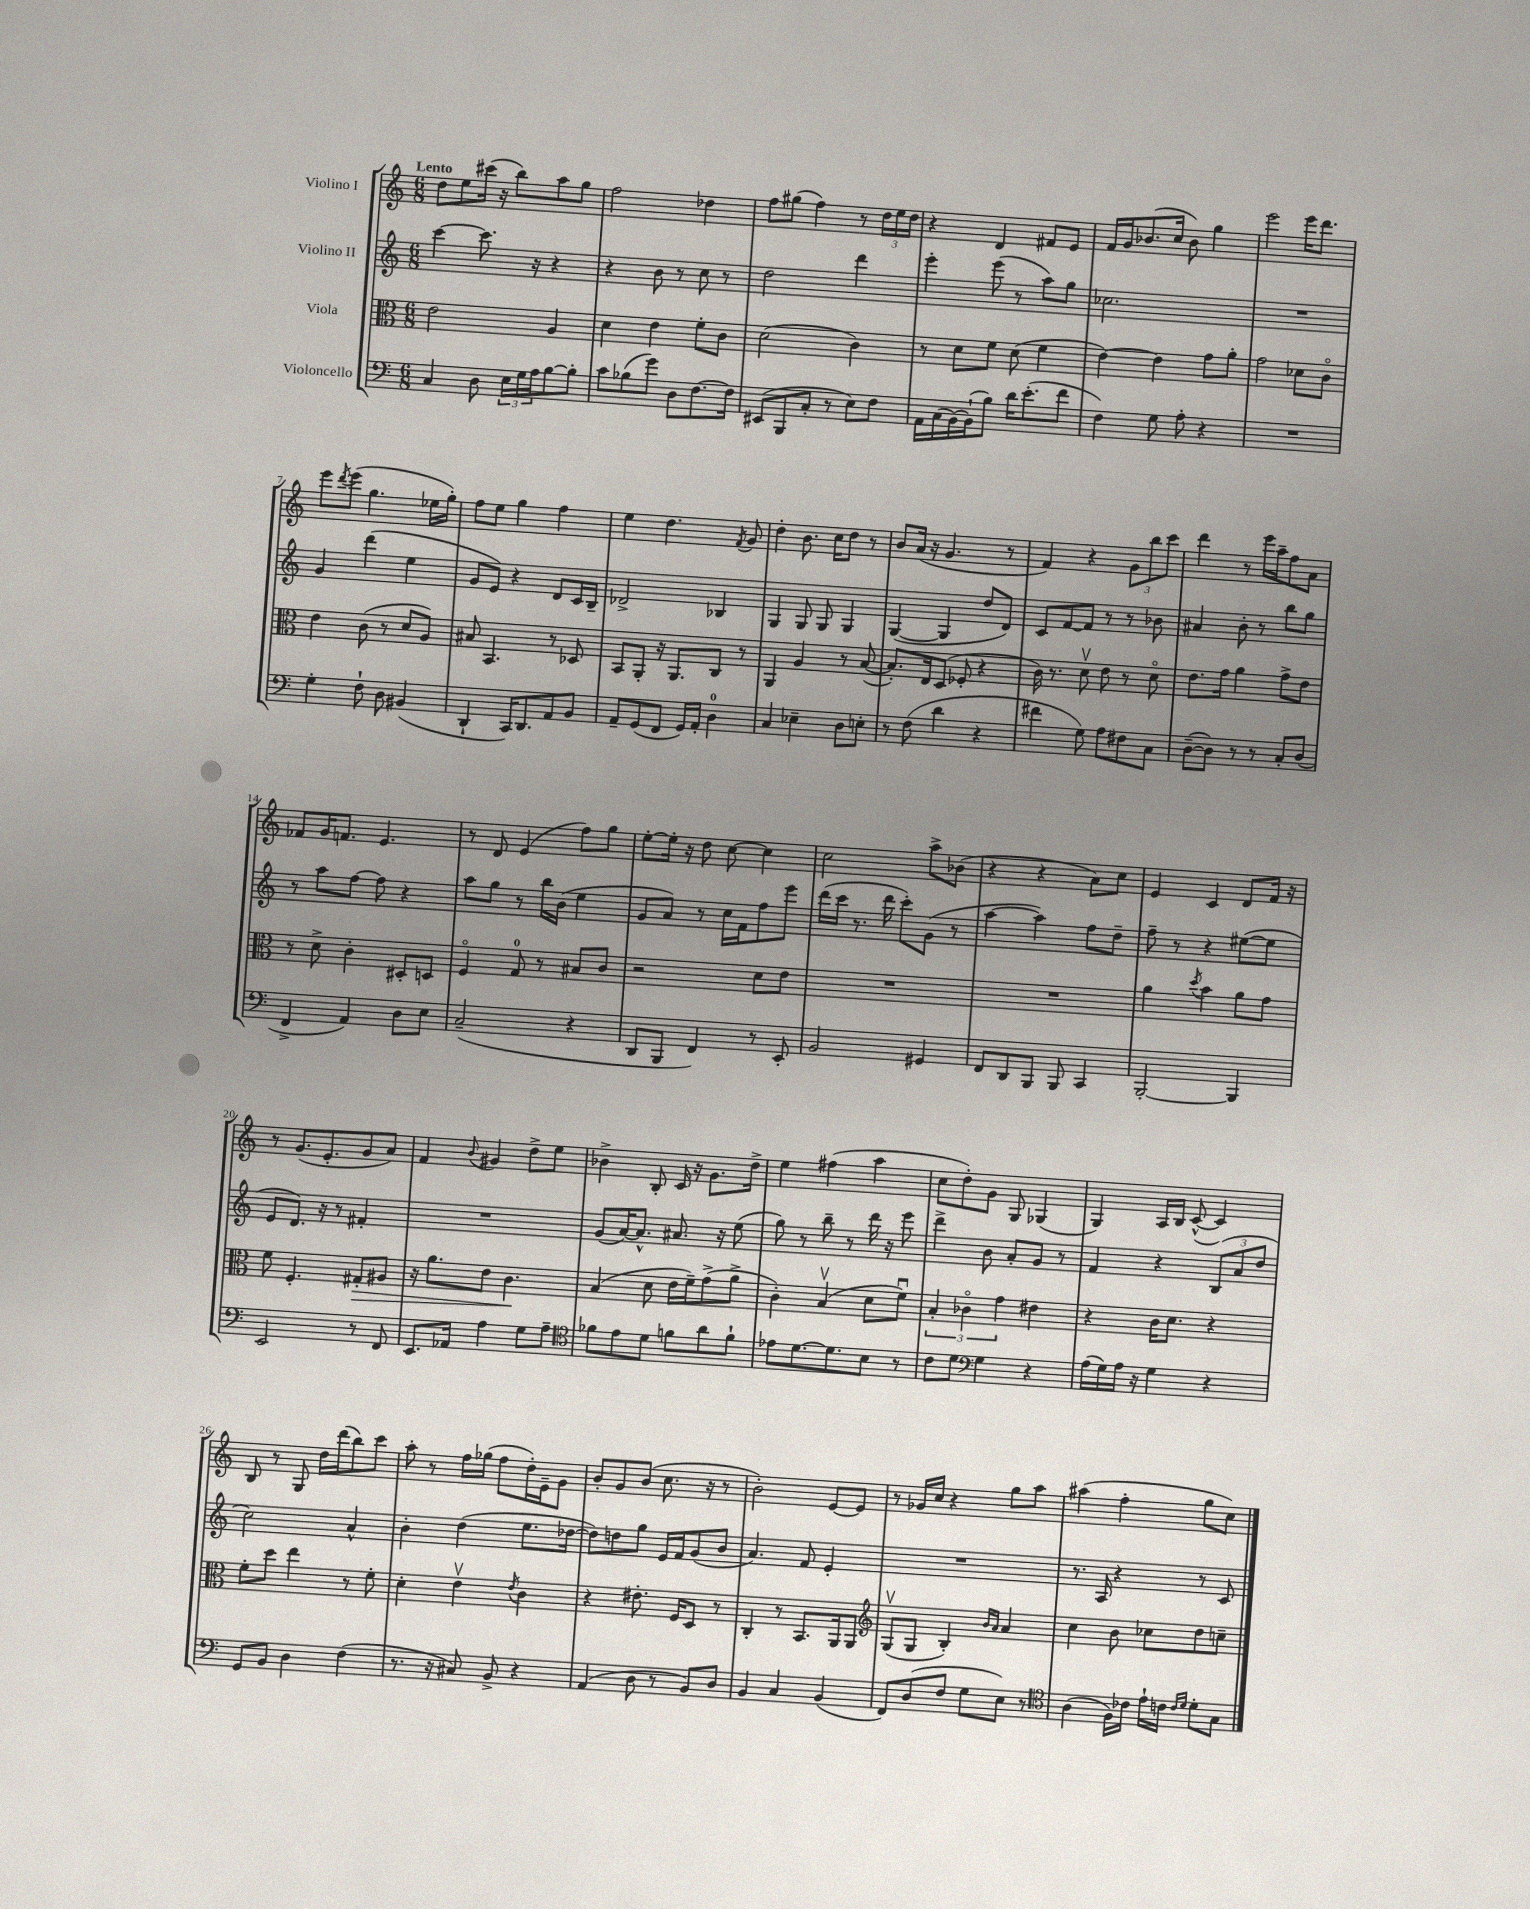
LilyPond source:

<<
\new StaffGroup <<
\new Staff = "s0" \with { instrumentName = "Violino I" } {
    \clef treble \key c \major \numericTimeSignature \time 6/8 \tempo "Lento"
    d''8 e''8 cis'''16( r16 b''8) a''8 g''8 |
    f''2 des''4 |
    f''8 gis''8( f''4) r8 \tuplet 3/2 { d''16 e''16 d''16 } |
    r4 d'4 fis'8 e'8 |
    f'16 g'16 bes'8.( c''16 bes'8) g''4 |
    e'''2 e'''16 d'''8. |
    e'''8 \acciaccatura { d'''8 } e'''8( g''4. ees''16 g''16-.) |
    f''8 e''8 g''4 f''4 |
    e''4 d''4. \acciaccatura { f'8 } g'8 |
    d''4-. b'8. c''16 d''8 r8 |
    b'8 a'16( r16 g'4. r8 |
    f'4) r4 \tuplet 3/2 { g'8 b''8 c'''8 } |
    d'''4 r8 e'''16 a''16-- f''8 a'8 |
    fes'8 g'16 f'8. e'4. |
    r8 d'8 e'4( f''8) g''8 |
    e''8~-. e''16-. r16 d''8 c''8~ c''4 |
    c''2 a''8-> bes'8( |
    r4 r4 a'8) c''8 |
    e'4 c'4 d'8 f'16 r16 |
    r8 g'8.( e'8.-. g'8 a'8) |
    f'4 \appoggiatura { b'8 } gis'4 d''8-> e''8 |
    bes'4-> b8-. c'16 r16 g'8. d''16-> |
    e''4 fis''4( a''4 |
    c''8 d''8-.) g'8 g8 ges4( |
    g4) a16 b16 c'8~-^( c'4) |
    b8 r8 g8 d''16 d'''16( b''8) c'''8 |
    a''8-. r8 f''16 ges''16( f''8 d''16-.) e'16-- g'8 |
    b'8-. g'8 b'8( c''8. r16 r8 |
    b'2-.) e'8~ e'8 |
    r8 ges'16 c''16 r4 g''8 a''8 |
    ais''4( f''4-. g''8 c''8) \bar "|." |
}
\new Staff = "s1" \with { instrumentName = "Violino II" } {
    \clef treble \key c \major \numericTimeSignature \time 6/8
    c'''4~ c'''8. r16 r4 |
    r4 b'8 r8 c''8 r8 |
    d''2 d'''4 |
    e'''4-. e'''8( r8 a''8) g''8 |
    ces''2. |
    R2. |
    g'4 d'''4( e''4 |
    g'8 e'8) r4 d'8 c'16 b16-- |
    des'2-> bes4 |
    g4 g8 g8 g4 |
    g4~( g4 d''8 d'8) |
    c'8 f'8~ f'8 r8 r8 bes'8 |
    ais'4 b'8-. r8 b''8 g''8 |
    r8 a''8 f''8~ f''8 r4 |
    a''8 g''8 r8 b''16 b'16( e''4 |
    g'8 a'8) r8 c''16 f'16 f''8 e'''8 |
    d'''16( c'''16 r8. d'''16 c'''8-.) g'8( r8 |
    a''4~ a''4) f''8 d''8-- |
    f''8-- r8 r4 eis''8~( eis''8 |
    e'8 d'8.) r16 r8 fis'4-. |
    R2. |
    g'8( a'16~) a'8.-^ ais'8. r16 e''8( |
    g''8) r8 b''8-- r8 d'''16 r16 e'''8 |
    d'''4-> b'8 a'8-. g'8 r8 |
    f'4 r4 \tuplet 3/2 { b8( a'8 d''8 } |
    c''2) a'4-^ |
    b'4-. d''4( e''8. des''16~ |
    des''8) d''8 g''8 e'16 f'16 g'8( b'8 |
    a'4.) f'8 e'4-. |
    R2. |
    r8. a16 r4 r8 c'8 \bar "|." |
}
\new Staff = "s2" \with { instrumentName = "Viola" } {
    \clef alto \key c \major \numericTimeSignature \time 6/8
    e'2 a4 |
    d'4 e'4 f'8-. c'8 |
    d'2( c'4) |
    r8 d'8 f'8 d'8( f'4 |
    e'4~) e'4 g'8 a'8-. |
    g'2 des'8 c'8\flageolet |
    e'4 c'8( r8 d'8 a8) |
    bis8 b,4. r8 des8 |
    b,8 a,8-. r16 a,8. c8 r8 |
    a,4 a4 r8 b8~( |
    b8.-.) e16 d8( fes8-. r4 |
    c'16) r8. d'8\upbow e'8 r8 d'8\flageolet |
    e'8. g'16 a'4 g'8-> e'8 |
    r8 d'8-> c'4-. dis8-. d8 |
    f4\flageolet g8-0 r8 bis8 c'8 |
    r2 d'8 e'8 |
    R2. |
    R2. |
    a'4 \acciaccatura { d''8 } b'4 a'8 g'8 |
    f'8 f4.-. gis8-.\> ais8 |
    r16 a'8. e'8 c'4.\! |
    b4( d'8 e'16 f'16--) g'8->( a'8-> |
    c'4-.) b4\upbow( d'8 f'8\downbow) |
    \tuplet 3/2 { b4-. ces'4\flageolet g'4 } eis'4 |
    r4 c'16 d'8. r4 |
    f'8-. d''8 e''4 r8 f'8-. |
    d'4-. e'4\upbow \acciaccatura { e'8 } c'4 |
    r4 eis'8.-. f16 d8 r8 |
    c4-. r8 b,8. a,16 a,8 |
    \clef treble g8\upbow( g8 b4-.) \grace { b'16 a'16 } a'4 |
    c''4 b'8 ces''8 d''8 c''8-- \bar "|." |
}
\new Staff = "s3" \with { instrumentName = "Violoncello" } {
    \clef bass \key c \major \numericTimeSignature \time 6/8
    c4 d8 \tuplet 3/2 { e16 g16 a16 } b8~ b8-. |
    c'8 bes8( g'8) d8 f8.~ f16 |
    eis,8( b,,8 c8-. r8 e8) f8 |
    a,16 c16( b,16~) b,16-!( b8) d'16 e'8.-.( f'8 |
    f4) g8 a8-. r4 |
    R2. |
    g4-. f8-! d8 bis,4( |
    d,4-! c,16) d,8. a,8 b,8 |
    a,8-- g,8( f,8 g,16) a,16-. d4-0 |
    c4 ees4-- d8 e8-. |
    r8 f8( d'4 r4 |
    fis'4 g8) a8 fis8 c8 |
    d8~--( d8) r8 r8 c8-. d8( |
    f,4-> a,4) d8 e8 |
    c2--( r4 |
    d,8 b,,8 f,4) r8 e,8-. |
    b,2 gis,4 |
    f,8 d,8 b,,8 b,,8 c,4 |
    b,,2~-. b,,4 |
    e,2 r8 f,8 |
    e,8. aes,16 a4 g8 a8-- |
    \clef tenor fes'8 e'8 d'8 f'8 a'8 f'8-! |
    ees'8 d'8.~ d'8. b8 r8 |
    c'8 d'8 \clef bass g4 r4 |
    a16( g16) a16 r16 g4 r4 |
    g,8 b,8 d4 f4( |
    r8. r16 cis8) b,8-> r4 |
    a,4( d8 r8 b,8) d8 |
    b,4 c4 b,4( |
    f,8) d8( f8 g8 e8) r8 |
    \clef tenor a4( f16) ces'16 e'16-! c'16 \grace { c'16 d'16 } d'8-. g8 \bar "|." |
}
>>
>>
